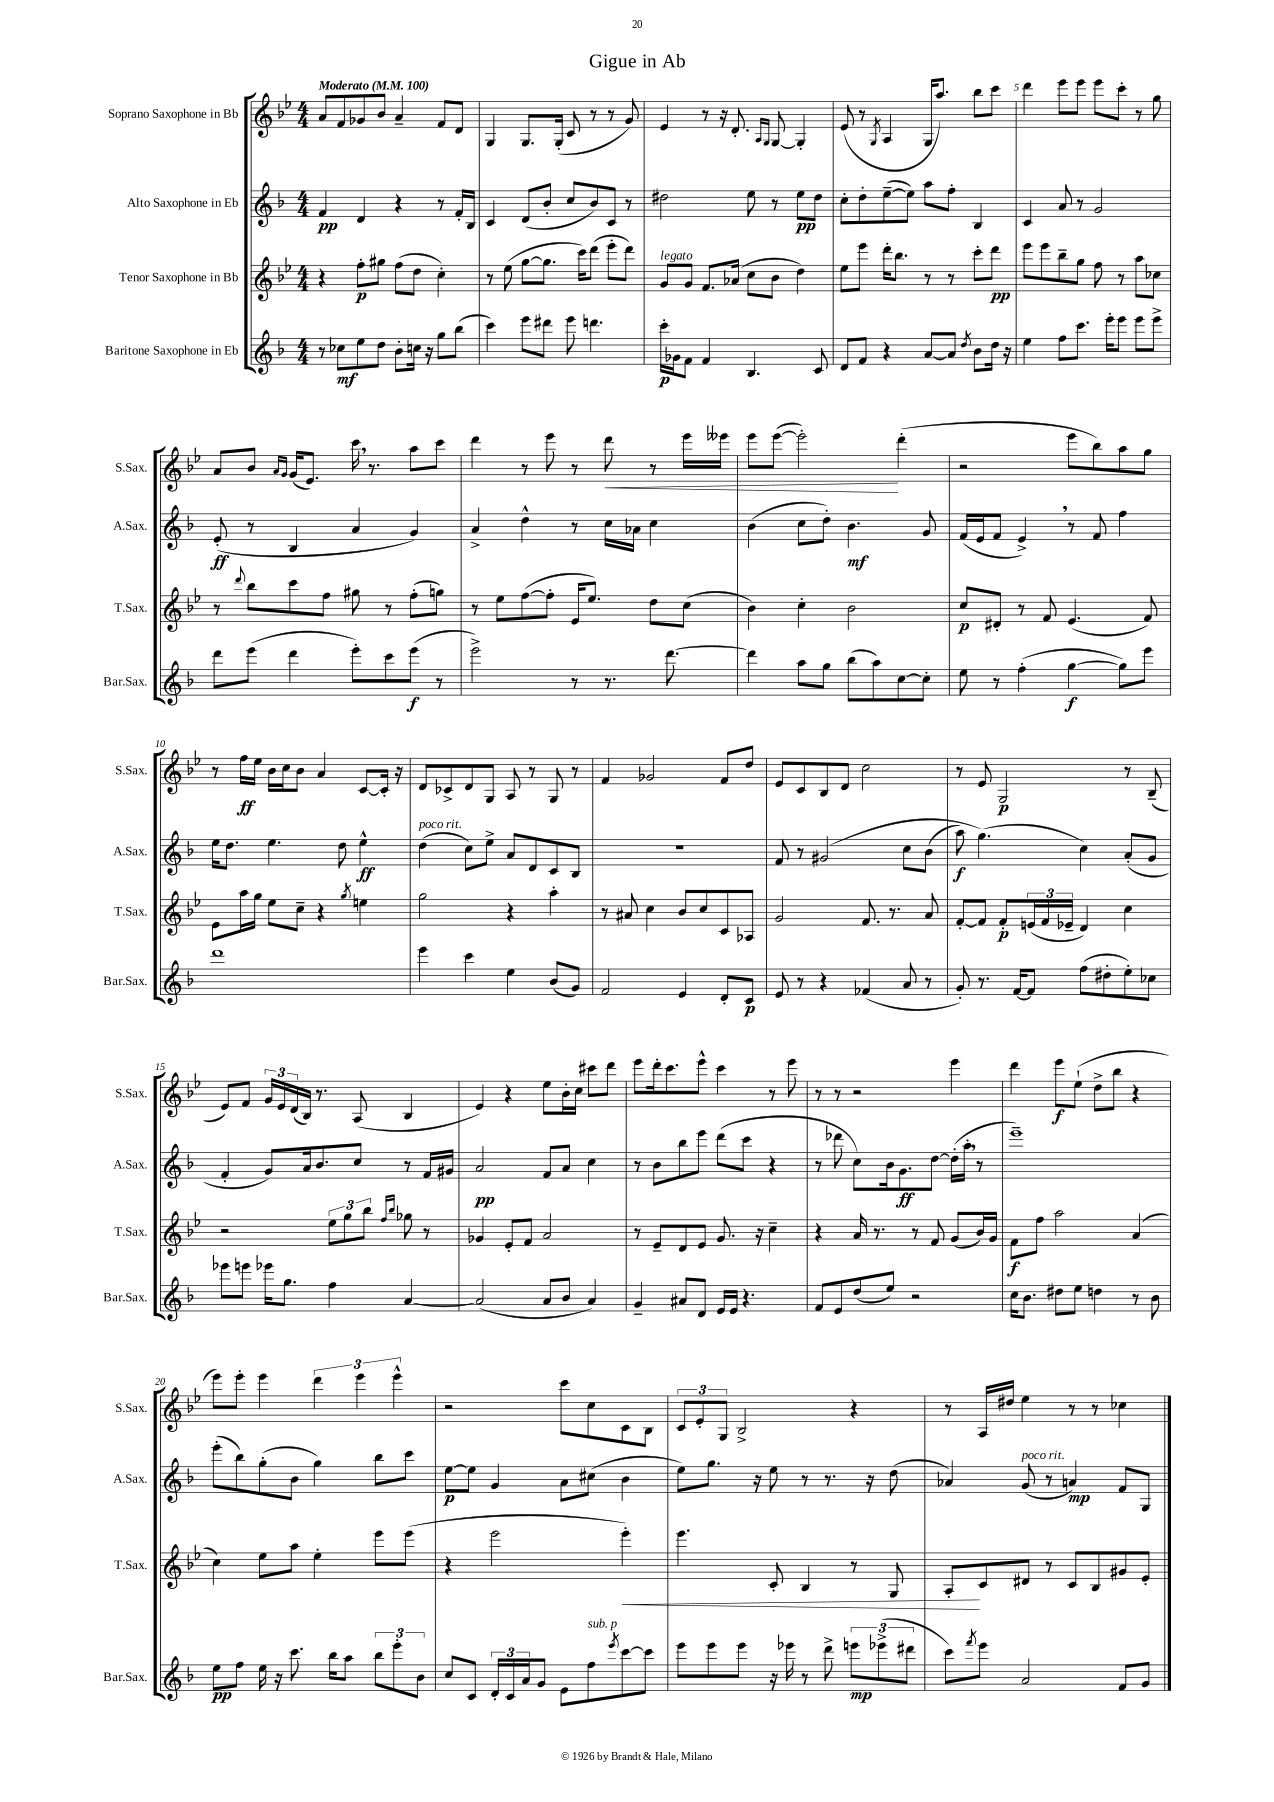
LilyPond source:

\header { title = "Gigue in Ab" }
<<
\new StaffGroup <<
\new Staff = "s0" \with { instrumentName = "Soprano Saxophone in Bb" shortInstrumentName = "S.Sax." } {
    \clef treble \key bes \major \numericTimeSignature \time 4/4 \tempo "Moderato" 4 = 100
    a'8 f'8 ges'8 bes'8 a'4-- f'8 d'8 |
    g4 g8. g16-.( c'8 r8 r8 g'8) |
    ees'4 r8 r16 d'8.-. \grace { a16 g16 } g8~ g4-. |
    ees'8( r8 \acciaccatura { g8 } a4 g16 a''8.) bes''8 c'''8 |
    d'''4 ees'''8 ees'''8 ees'''8 c'''8-. r8 g''8 |
    a'8 bes'8 \grace { a'16 g'16 } g'16( ees'8.) c'''16 \breathe r8. a''8 c'''8 |
    d'''4 r8 ees'''8 r8 d'''8\< r8 ees'''16 eeses'''16 |
    ees'''8 ees'''8~( ees'''2-.\!) d'''4-.( |
    r2 ees'''8 bes''8) a''8 g''8 |
    r8 f''16\ff ees''16 bes'16 c''16 bes'8 a'4 c'8~ c'16-. r16 |
    d'8 ces'8-> d'8 g8 a8 r8 g8 r8 |
    f'4 ges'2 f'8 d''8 |
    ees'8 c'8 bes8 d'8 c''2 |
    r8 ees'8 g2\p r8 bes8--( |
    ees'8) f'8 \tuplet 3/2 { g'16 ees'16 d'16( } bes16) r8. a8( bes4 |
    ees'4) r4 ees''8 bes'16-. c''16 cis'''8 d'''8 |
    ees'''8 d'''16-. c'''8. ees'''8-^ c'''4 r8 ees'''8 |
    r8 r8 r2 ees'''4 |
    d'''4 ees'''8\f ees''8-!( d''8-> bes''8 r4 |
    ees'''8) ees'''8-. ees'''4 \tuplet 3/2 { d'''4 ees'''4 ees'''4-^ } |
    r2 c'''8 c''8 c'8 bes8 |
    \tuplet 3/2 { c'8 ees'8-. g8 } bes2-> r4 |
    r8 a16 dis''16 ees''4 r8 r8 ces''4 \bar "|." |
}
\new Staff = "s1" \with { instrumentName = "Alto Saxophone in Eb" shortInstrumentName = "A.Sax." } {
    \clef treble \key f \major \numericTimeSignature \time 4/4
    f'4\pp d'4 r4 r8 f'16-. bes16 |
    c'4 d'8( bes'8-. c''8 bes'8) c'8 r8 |
    dis''2 e''8 r8 e''8\pp dis''8 |
    c''8-. d''8-. e''8~--( e''8) a''8 f''8-. bes4 |
    c'4 a'8 r8 g'2 |
    e'8-.\ff( r8 bes4 a'4 g'4) |
    a'4-> d''4-^ r8 c''16 aes'16 c''4 |
    bes'4( c''8 d''8-.) bes'4.\mf g'8 |
    f'16( e'16 f'8 e'4->) \breathe r8 f'8 f''4 |
    e''16 d''8. e''4. d''8 e''4-^\ff |
    d''4^\markup { \italic "poco rit." }( c''8) e''8-> a'8 d'8 c'8 bes8 |
    R1 |
    f'8 r8 gis'2\( c''8 bes'8( |
    a''8\f) g''4.(\) c''4) a'8-.( g'8 |
    f'4-. g'8) a'16 bes'8. c''8 r8 f'16 gis'16 |
    a'2\pp f'8 a'8 c''4 |
    r8 bes'8 bes''8 e'''8 d'''8( c'''8 r4 |
    r8 des'''8 c''8) bes'16 g'8.\ff d''8~ d''16-.( a''16-. \breathe r8 |
    e'''1--) |
    e'''8-.( bes''8) g''8-.( bes'8 g''4) bes''8 c'''8 |
    e''8~\p e''8 g'4 a'8 cis''8( bes'4 |
    e''8) g''8. r16 e''8 r8 r8. r16 d''8( |
    aes'4) g'8^\markup { \italic "poco rit." }( r8 a'4\mp) f'8 g8 \bar "|." |
}
\new Staff = "s2" \with { instrumentName = "Tenor Saxophone in Bb" shortInstrumentName = "T.Sax." } {
    \clef treble \key bes \major \numericTimeSignature \time 4/4
    r4 f''8-.\p gis''8 f''8( d''8 c''4-.) |
    r8 ees''8( g''8~ g''8. c'''16) d'''8( ees'''8-. d'''8) |
    g'8^\markup { \italic "legato" } g'8 f'8. aes'16( c''8 bes'8 d''4) |
    ees''8 ees'''8 d'''16-. bes''8. r8 r8 c'''8-. d'''8\pp |
    ees'''8 ees'''8 bes''8-- g''8 f''8 r8 a''8 ces''8 |
    r8 \appoggiatura { d'''8 } bes''8 c'''8 f''8 gis''8 r8 f''8-.( g''8) |
    r8 ees''8 f''8~( f''8-. ees'16 ees''8.) d''8 c''8( |
    bes'4) c''4-. bes'2 |
    c''8\p dis'8-. r8 f'8 ees'4.( f'8) |
    ees'8 a''16 g''16 ees''8 c''8-- r4 \acciaccatura { g''8 } e''4 |
    g''2 r4 a''4-. |
    r8 ais'8 c''4 bes'8 c''8 c'8 aes8 |
    g'2 f'8. r8. a'8 |
    f'8~-. f'8 f'8-.\p \tuplet 3/2 { e'16( f'16 ees'16-- } d'4) c''4 |
    r2 \tuplet 3/2 { ees''8 g''8 bes''8 } \grace { f''16 bes''16 } ges''8 r8 |
    ges'4 ees'8-. f'8 a'2 |
    r8 ees'8-- d'8 ees'8 g'8. r16 c''4-- |
    r4 a'16 r8. r8 f'8 g'8( bes'16) g'16 |
    f'8\f f''8 a''2 a'4( |
    c''4) ees''8 a''8 ees''4-. ees'''8 ees'''8( |
    r4 ees'''2 ees'''4-.\<) |
    ees'''4. c'8-. bes4 r8 g8 |
    a8-.\! c'8 dis'8 r8 c'8 bes8 gis'8 ees'8-. \bar "|." |
}
\new Staff = "s3" \with { instrumentName = "Baritone Saxophone in Eb" shortInstrumentName = "Bar.Sax." } {
    \clef treble \key f \major \numericTimeSignature \time 4/4
    r8 ces''8\mf e''8 d''8 bes'8-. c''16 r16 g''8 bes''8( |
    c'''4) e'''8 dis'''8 e'''8 d'''4. |
    c'''16-.\p ges'16 f'8 f'4 bes4. c'8 |
    d'8 f'8 r4 a'8~ a'8 \acciaccatura { d''8 } bes'8 d''16 r16 |
    e''4 f''8 c'''8. e'''16-. e'''8 e'''8 e'''8-> |
    d'''8 e'''8( d'''4 e'''8-.) c'''8 e'''8\f( r8 |
    e'''2->) r8 r8. d'''8.~ |
    d'''4 a''8 g''8 bes''8( a''8) c''8~ c''8-. |
    e''8 r8 f''4-.( g''4~\f g''8) e'''8 |
    d'''1 |
    e'''4 c'''4 e''4 bes'8( g'8) |
    f'2 e'4 d'8-. c'8\p |
    e'8 r8 r4 fes'4( a'8 r8 |
    g'8-.) r8. f'16~ f'8 f''8( dis''8-. e''8-.) ces''8 |
    ees'''8 e'''8 ees'''16 g''8. f''4 a'4~ |
    a'2( a'8 bes'8 a'4) |
    g'4-- ais'8 d'8 e'16 e'16 r4. |
    f'8 e'8 d''8( e''8) r2 |
    c''16 bes'8. dis''8 e''8 d''4 r8 bes'8 |
    e''8\pp f''8 e''16 r16 c'''8. bes''16 a''8 \tuplet 3/2 { bes''8 e'''8-. bes'8 } |
    c''8 c'8 \tuplet 3/2 { d'16-. c'16 a'16 } g'8 e'8 f''8^\markup { \italic "sub. p" } \acciaccatura { e'''8 } c'''8~ c'''8 |
    e'''8 e'''8 e'''8 r16 ees'''16 r8 d'''8-> \tuplet 3/2 { e'''8\mp ees'''8->( dis'''8 } |
    c'''8) \acciaccatura { f'''8 } e'''8 a'2 f'8 g'8 \bar "|." |
}
>>
>>
\layout { \context { \Score \override BarNumber.break-visibility = ##(#f #t #t) barNumberVisibility = #(every-nth-bar-number-visible 5) } }
